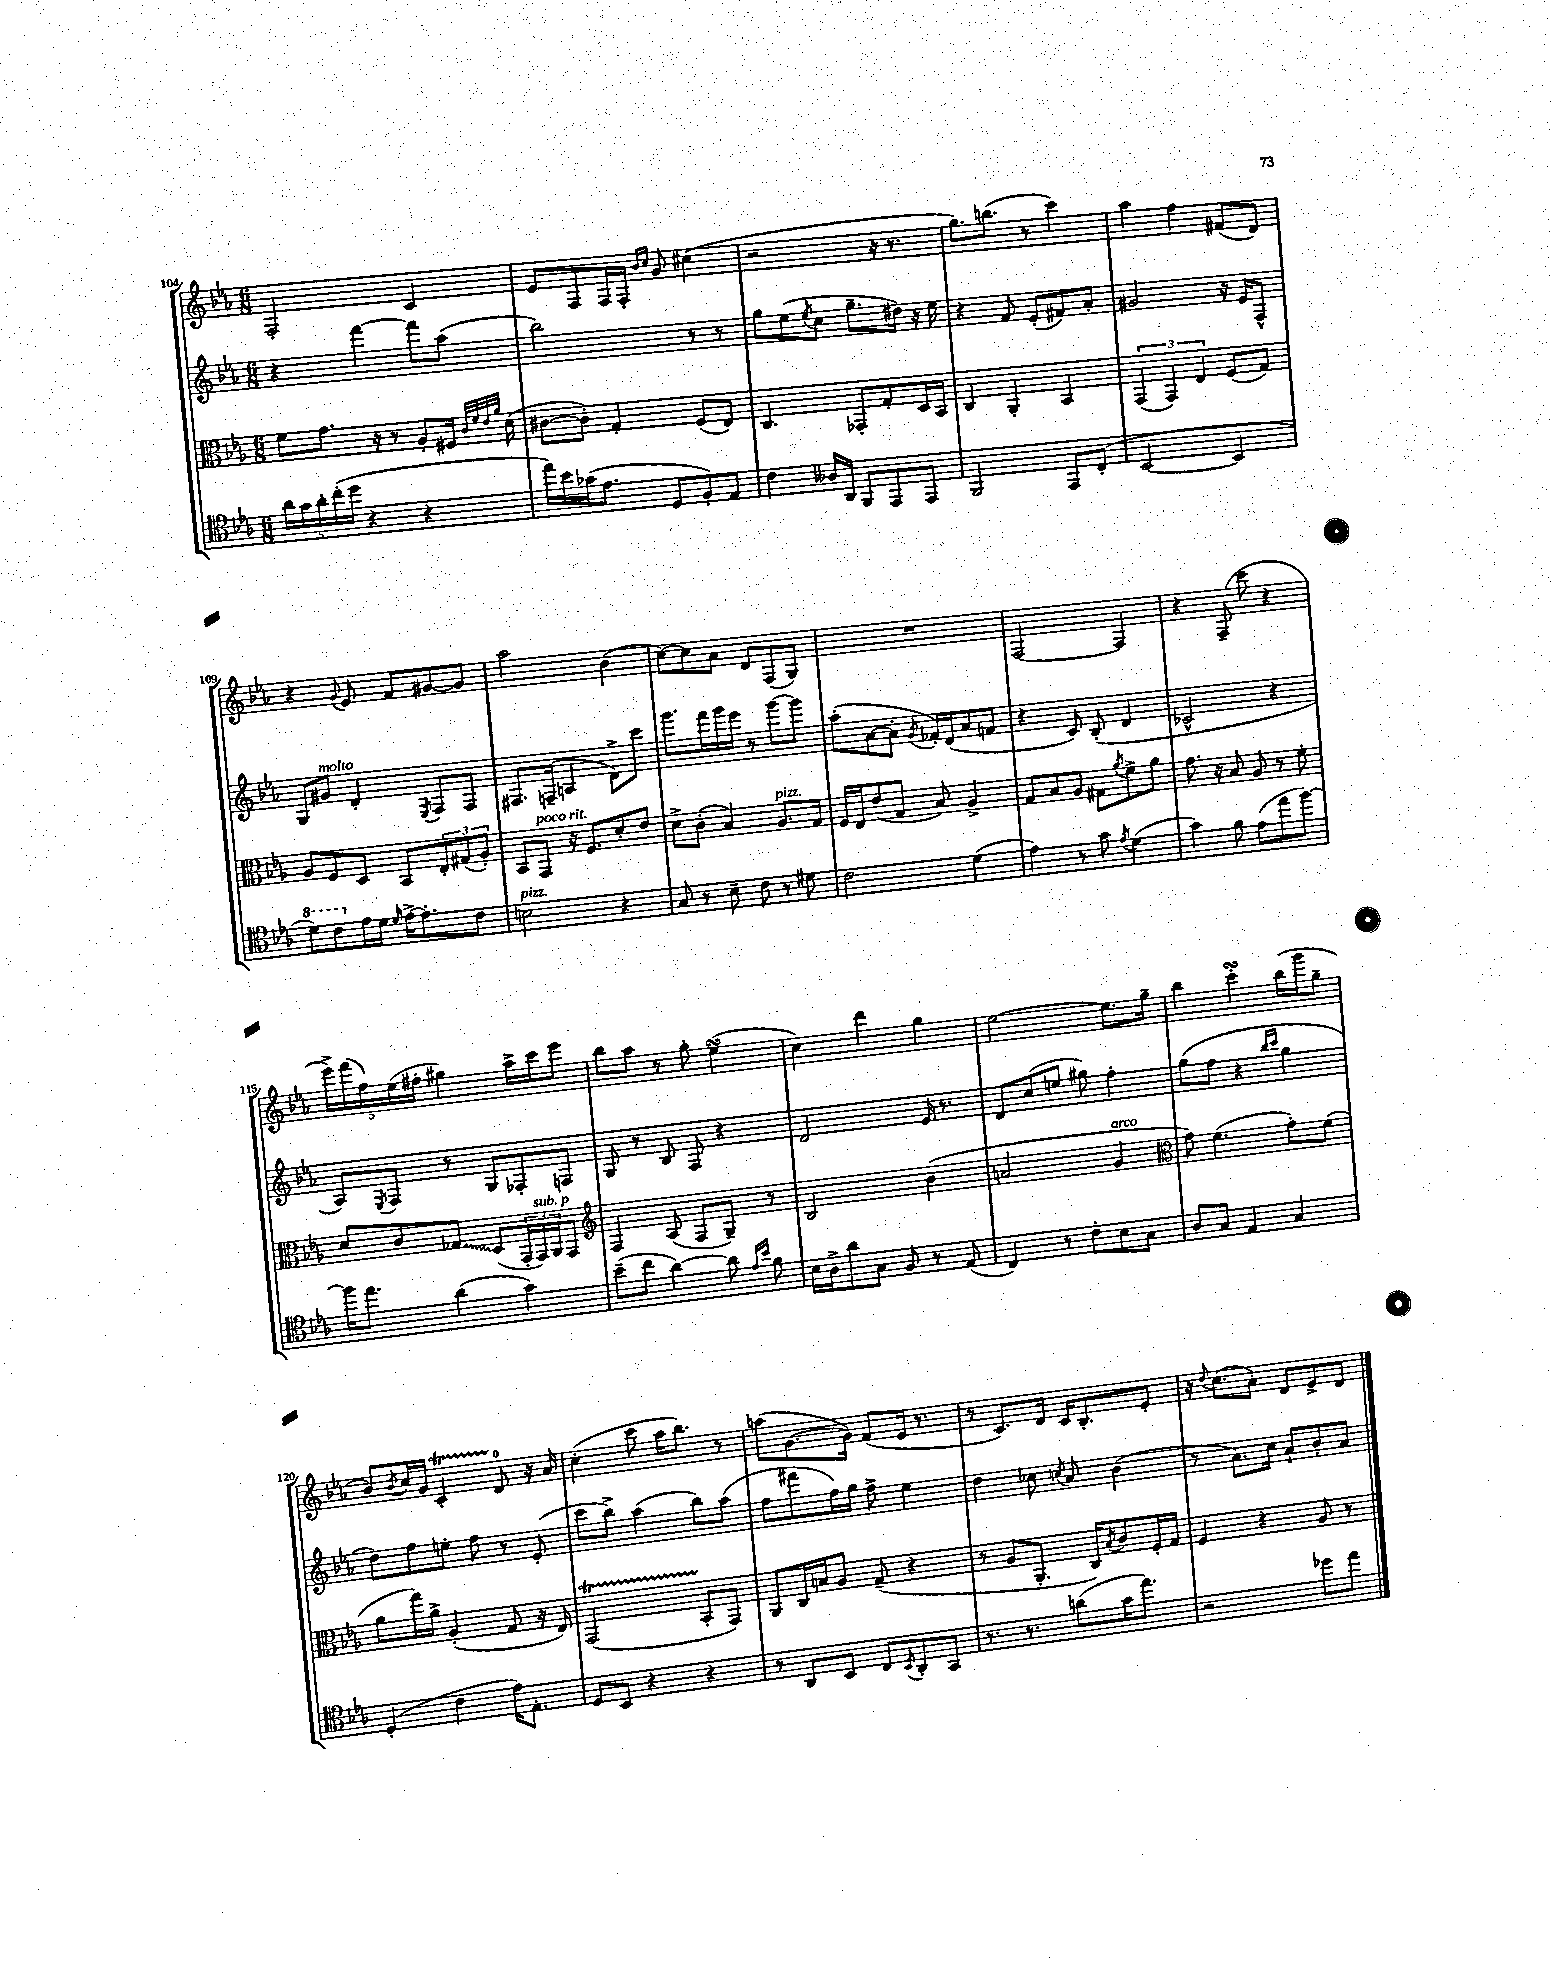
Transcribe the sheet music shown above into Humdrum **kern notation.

**kern	**kern	**kern	**kern
*staff4	*staff3	*staff2	*staff1
*clefC4	*clefC3	*clefG2	*clefG2
*k[b-e-a-]	*k[b-e-a-]	*k[b-e-a-]	*k[b-e-a-]
*M6/8	*M6/8	*M6/8	*M6/8
20a-	8f	4r	2F'
20g	.	.	.
20a-'	.	.	.
.	8.g	.	.
(20cc'	.	.	.
20dd	.	.	.
4r	.	[4fff	.
.	16r	.	.
.	8r	.	.
4r	8A-'	8fff]	4c
.	16F#	(8aa-	.
.	32qqc	.	.
.	32qqf	.	.
.	32qqe-	.	.
.	32qqa-	.	.
.	(16d	.	.
=	=	=	=
16ee-)	[8c#	2bb-)	8e-
16b-	.	.	.
(16g-	8c#'])	.	8F
8.e-	.	.	.
.	4G'	.	16F
.	.	.	16F'
.	.	.	16qqb-
.	.	.	16qqcc
8D	.	.	8g
8F')	(8F	8r	(4cc#
8E-	8E-)	8r	.
=	=	=	=
4c	4.C	8gg	2r
.	.	(8ee-	.
.	.	8qee-	.
16A--	.	8cc	.
16AA-	.	.	.
8FF	8GG-'	8.gg~	.
8EE-	8G'	.	16r
.	.	16dd#)	8.r
8EE-	16D	16r	.
.	16BB-	16ee-	.
=	=	=	=
2FF	4C	4r	8.gg)
.	.	.	(8.bb
.	4AA-'	8f	.
.	.	(8e-'	8r
8EE-	4BB-	8f#)	4ccc)
(8C'	.	8a-'	.
=	=	=	=
[2BB-	(6GG	2g#	4aa-
.	6GG)	.	.
.	.	.	4ff
.	6E-	.	.
4BB-]	(8F	16r	(8f#
.	.	16e-	.
.	8G)	8F^^	8d)
=	=	=	=
8dd)	8A-	8G	4r
8cc	8F	8g#	.
.	.	.	8qqg
16e-	8D	4d'	8e-
16d	.	.	.
16qqd	.	.	.
[16e-^	8BB-	.	8f
8.e-']	.	.	.
.	.	8qE-	.
.	12E-'	8F	[8g#
.	(12G#	.	.
8c	.	8F	8g#]
.	12A-')	.	.
=	=	=	=
2B	8BB-	8.F#	2aa-
.	8GG	.	.
.	.	(16F~	.
.	16r	4A	.
.	8.F	.	.
4r	8d'	8d^)	(4b-
.	8e-	8ccc	.
=	=	=	=
8G	8d^	8.ggg	[8cc)
8r	(8c'	.	8cc]
.	.	16fff	.
8B-~	4B-)	16ggg	8a-
.	.	16eee-	.
8c	.	8r	8d
8r	8.A-	[8ggg	(8F
8d#	.	8ggg]	8G)
.	16G	.	.
=	=	=	=
2c	16F	(8aa-'	2.r
.	16E-	.	.
.	(8e-	[8a-	.
.	8G	8a-']	.
.	.	8qg	.
.	8B-)	16f-')	.
.	.	(16d	.
(4d	4A-^	8a-	.
.	.	8f	.
=	=	=	=
4e-)	8G	4r	[2F
.	8B-	.	.
8r	8A-	8c)	.
8g	8G#	(8B-'	.
8qe-	8qa-	.	.
(4d	8f^	4d	4F]
.	8a-	.	.
=	=	=	=
4g)	8.g	2c-^^	4r
.	16r	.	.
8f	8B-	.	(8F~
(8e-	8A-	.	8ccc
8ee-	8r	4r	4r
[8ff)	8f'	.	.
=	=	=	=
16ff]	8d	8A-)	20eee-^)
.	.	.	(20fff
8.ee-	.	.	.
.	.	.	20ff)
.	.	8qE-	.
.	8c	8F	.
.	.	.	(20ee-
.	.	.	20ff#'
(4a-	8G-	8r	4gg#)
.	(8D	8G	.
4g)	24GG'	8F-'	16aa-^
.	24GG)	.	.
.	.	.	16ccc
.	24AA-	.	.
.	8GG	8F	8eee-
=	=	=	=
*	*clefG2	*	*
(8b-~	4F	8G	8bb-
8cc	.	8r	8aa-
[4a-)	(8A-	8B-	8r
.	8F	8F	8gg'
8a-]	8G~)	4r	(4ee-
16qqe-	.	.	.
16qqb-	.	.	.
8f	8r	.	.
=	=	=	=
16B-	2B-	2d	4cc)
16A-^	.	.	.
8a-	.	.	.
8G	.	.	4ddd
8F	.	.	.
8r	(4b-	16e-	4gg
.	.	8.r	.
(8E-	.	.	.
=	=	=	=
4C)	2a	8d	[2ee-
.	.	(8cc	.
8r	.	8ee	.
8c'	.	8gg#)	.
8B-	4g	4ff'	8.ee-]
8G	.	.	.
.	.	.	16gg~
=	=	=	=
*	*clefC3	*	*
8A-	8g)	(8gg	4bb-
8G	(4.f	8ff	.
4E-	.	4r	4ccc'
.	.	16qqbb-	.
.	.	16qqccc	.
4G	8g')	4gg	(16bb-
.	.	.	16ggg
.	(8f	.	8gg~
=	=	=	=
(4D'	8a-	8dd)	8b-)
.	.	.	8qb-
.	16gg)	8ff	16cc
.	16a-^	.	16g
4c	(4A-'	8ee'	4c'
.	.	8ff	.
16e-)	8G	8r	8d
8.E-'	.	.	.
.	16r	(8e-'	16r
.	16E-)	.	16a-
=	=	=	=
8D	(2GG	8ccc	(4cc'
8BB-	.	8bb-^)	.
4r	.	(4aa-	8ccc
.	.	.	16aa-
.	.	.	8.bb-)
4r	8BB-'	8bb-)	.
.	8GG)	(8aa-	8r
=	=	=	=
8r	8AA-	8ff	(8aa
8AA-	16C	8fff#	[8.g
.	16B	.	.
8BB-	8A-	16ff)	.
.	.	16gg	16g])
8C	(8G~	8ff^	(8f
8qBB-	.	.	.
8AA-'	4r	4ee-	16e-
.	.	.	8.r
8GG	.	.	.
=	=	=	=
8.r	8r	4dd	8r
.	8A-	.	8.c)
8.r	.	.	.
.	8.AA-'	8cc-	.
.	.	.	16d
.	.	8qcc	.
(8a	.	8a-	16c
.	16C)	.	8.B-'
.	8qB-	.	.
16g	8c	(4b-	.
8.ee-)	.	.	.
.	16F'	.	8e-'
.	16G	.	.
=	=	=	=
2r	4F	8r	16r
.	.	.	8qqdd
.	.	.	(8.cc
.	.	8.a-)	.
.	4r	.	8a-')
.	.	16cc	.
.	.	8a-`	8d
8dd-	8A-	8b-'	8e-^
8ee-	8r	8a-	8d
==	==	==	==
*-	*-	*-	*-
